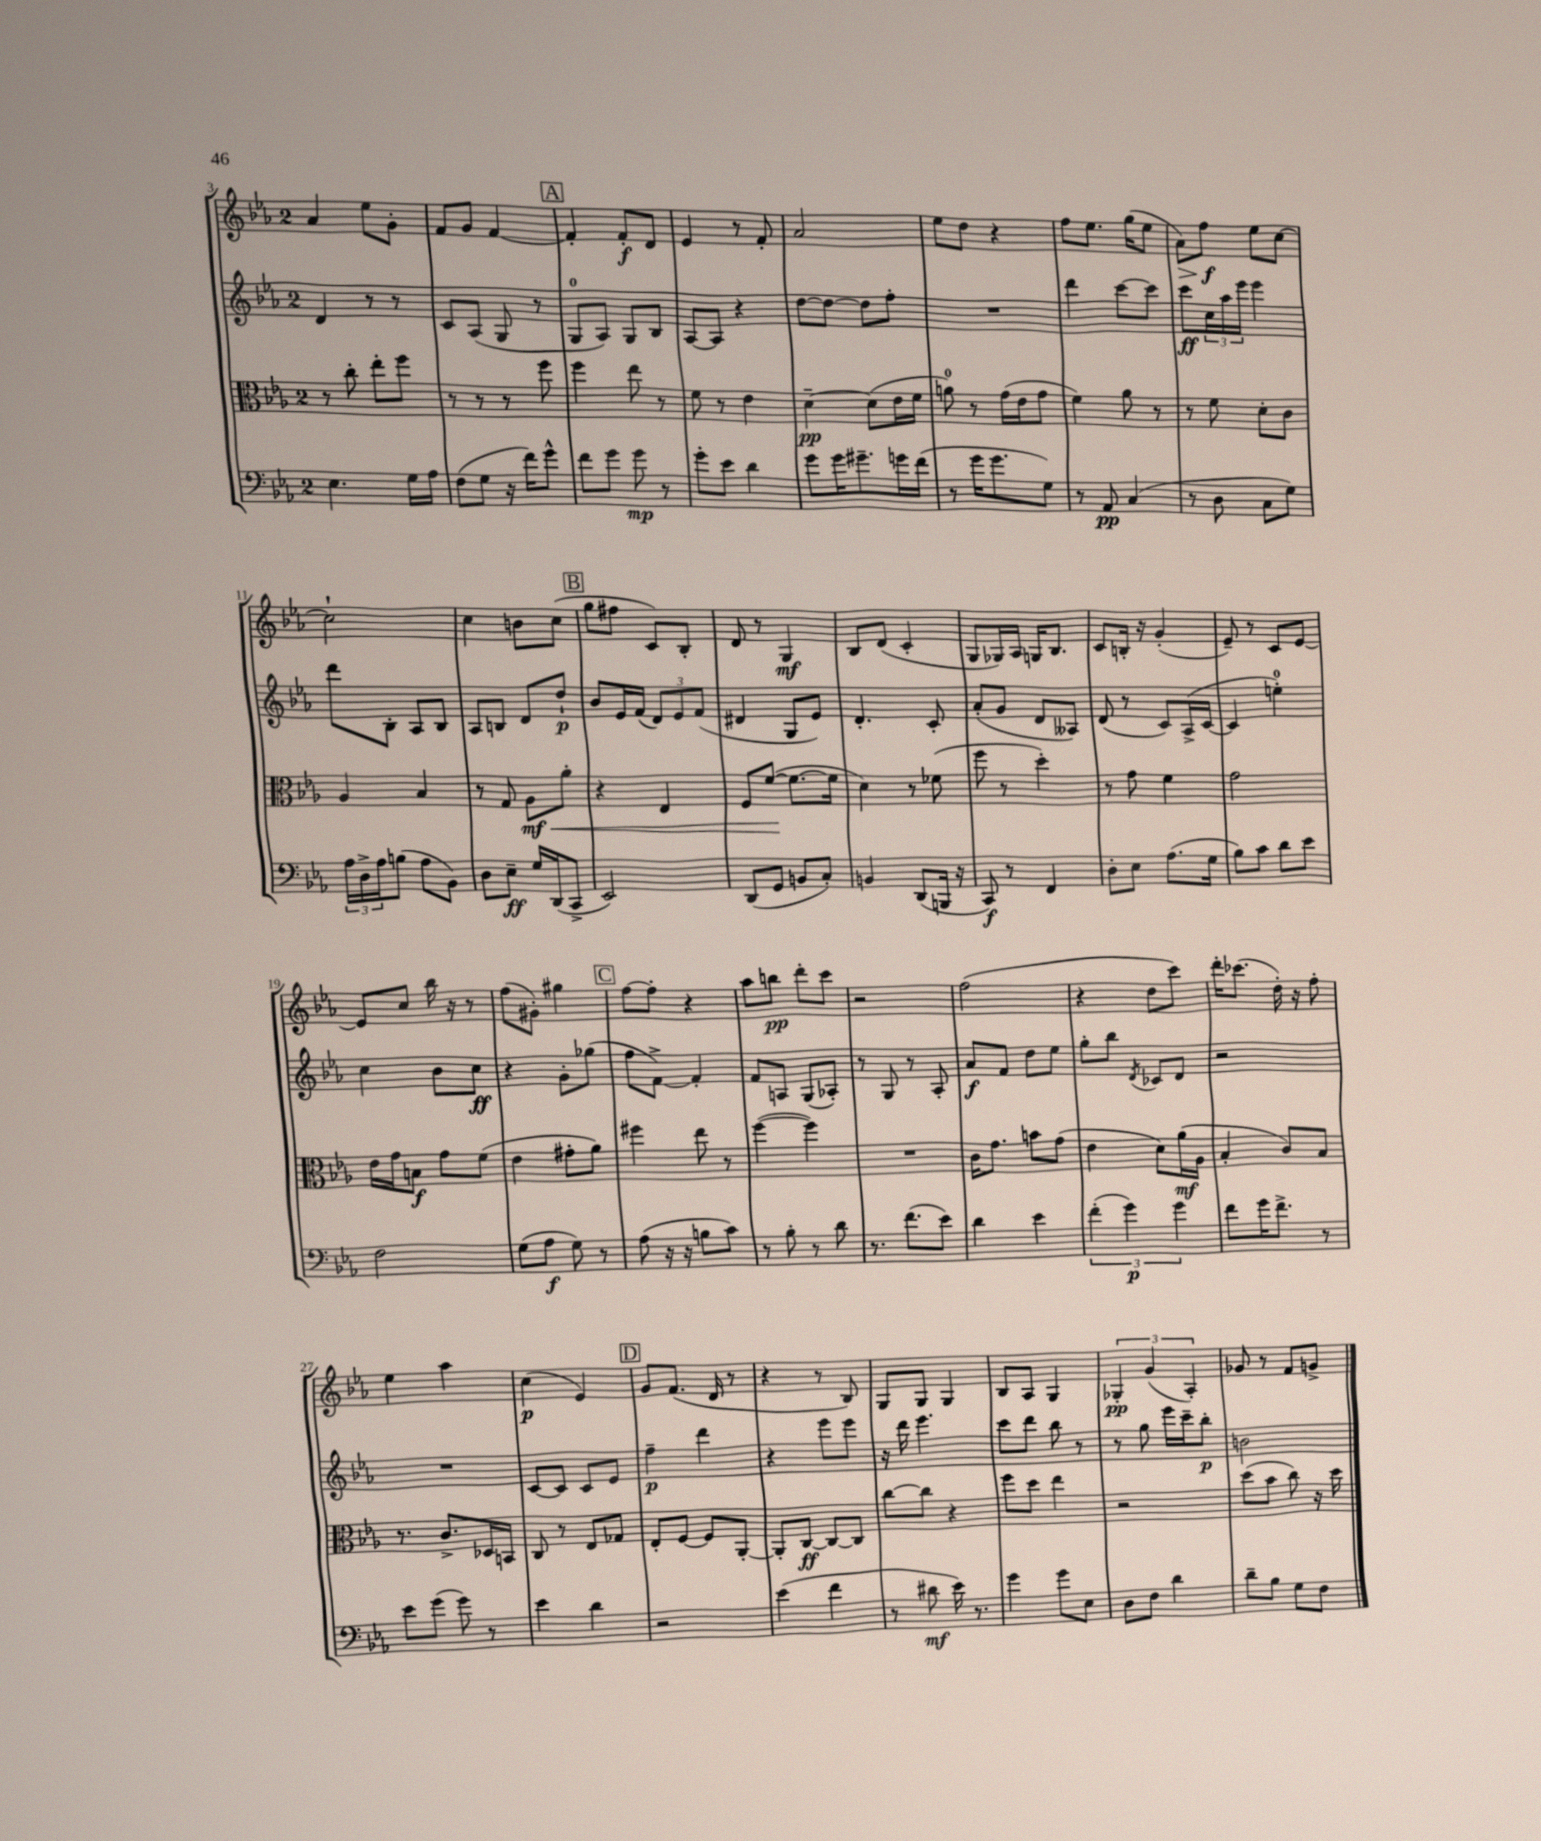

**kern	**kern	**kern	**kern
*staff4	*staff3	*staff2	*staff1
*clefF4	*clefC3	*clefG2	*clefG2
*k[b-e-a-]	*k[b-e-a-]	*k[b-e-a-]	*k[b-e-a-]
*M2/4	*M2/4	*M2/4	*M2/4
4.E-	8r	4d	4a-
.	8cc'	.	.
.	8ee-'	8r	8ee-
16G	8ff	8r	8g'
16A-	.	.	.
=	=	=	=
(8F	8r	8c	8f
8G	8r	(8A-	8g
16r	8r	8G	[4f
16f)	.	.	.
8g^^	8ff	8r	.
=	=	=	=
8f	4ff	8G	4f']
8g	.	8A-)	.
8g	8ee-	8G	8f'
8r	8r	8B-	8d
=	=	=	=
8g'	8f	[8A-	4e-
8e-	8r	8A-]	.
4d	4e-	4r	8r
.	.	.	8f'
=	=	=	=
8g	[4d~	[8dd	2a-
16g	.	8dd_	.
8.g#~	.	.	.
.	(8d]	8dd]	.
16g	16e-	8ff'	.
(16f	16f	.	.
=	=	=	=
8r	8a)	2r	8ee-
16g	8r	.	8dd
8.g	.	.	.
.	(16g	.	4r
.	16e-	.	.
8G)	8g	.	.
=	=	=	=
8r	4f)	4ddd	8ff
8AA-	.	.	8.ee-
(4C	8a-	[8ccc	.
.	.	.	(16gg
.	8r	8ccc]	8ee-
=	=	=	=
8r	8r	8ccc	8a-)
8D	8f	24cc	8ff
.	.	24aa-	.
.	.	24eee-	.
8C	8d'	4eee-	8ee-
8G)	8c	.	[8cc
=	=	=	=
24A-	4A-	8ddd	2cc`]
24D^	.	.	.
24A-	.	.	.
(8B	.	8B-'	.
8A-	4B-	8A-	.
8BB-)	.	8B-	.
=	=	=	=
8D	8r	8A-	4cc
8E-~	8G	8B	.
16G	8A-	8d	8b
(16DD	.	.	.
8CC^	8a-'	8dd`	(8cc
=	=	=	=
2EE-)	4r	8b-	8gg
.	.	16e-	8ff#
.	.	(16f	.
.	4E-	12d)	8c)
.	.	12e-	.
.	.	.	8B-'
.	.	(12f	.
=	=	=	=
(8DD	8F	4d#	8d
8GG	([8f	.	8r
8BB	8.f_	8G	4G
8C')	.	8e-)	.
.	16f]	.	.
=	=	=	=
4BB	4d)	4.d'	8B-
.	.	.	(8d
(8DD	8r	.	4c'
16BBB	(8f-	8c'	.
16r	.	.	.
=	=	=	=
8CC)	8ff	(8a-'	8G
8r	8r	8g	16G-)
.	.	.	16A-
4FF	4dd')	8d	16G
.	.	.	8.B-
.	.	8A--)	.
=	=	=	=
8D'	8r	(8d	8c
8E-	8g	8r	16B'
.	.	.	16r
(8.A-	4f	8c)	(4g'
.	.	(16A-^	.
16G	.	[16c	.
=	=	=	=
8B-)	2g	4c]	8e-~)
8c	.	.	8r
8d	.	4ee')	8c
8e-	.	.	[8e-
=	=	=	=
2F	16e-	4cc	8e-]
.	16g	.	.
.	8B	.	8cc
.	8g	8b-	16bb-
.	.	.	16r
.	(8f	8cc	8r
=	=	=	=
(8G	4e-	4r	(8ff
8A-	.	.	8g#')
8G)	8g#'	8g'	4gg#
8r	8a-)	(8gg-	.
=	=	=	=
(8A-	4ff#	8ff	[8ff
16r	.	[8f^)	8ff']
16r	.	.	.
8B	8ee-	4f']	4r
8c)	8r	.	.
=	=	=	=
8r	([4ff	8f	8aa-
8B-'	.	8A	8bb
8r	4ff])	(8G	8ddd'
8d	.	8A-')	8ccc
=	=	=	=
8.r	2r	8r	2r
.	.	8G	.
(8.f	.	.	.
.	.	8r	.
8e-)	.	8A-'	.
=	=	=	=
4d	16c	8a-	(2ff
.	8.g	.	.
.	.	8f	.
4e-	8b	8dd	.
.	(8g	8ee-	.
=	=	=	=
(6f'	4e-	8gg'	4r
.	.	8bb-	.
6g)	.	.	.
.	.	8qd	.
.	8d)	8c-	8dd
6g	.	.	.
.	(16a-	8d	8ccc)
.	16A-	.	.
=	=	=	=
8f	4B-'	2r	16ddd'
.	.	.	(8.ccc-
16g	.	.	.
8.f^	.	.	.
.	8c)	.	16dd')
.	.	.	16r
8r	8B-	.	8ff'
=	=	=	=
8e-	8.r	2r	4ee-
(8g	.	.	.
.	8.c^	.	.
8g)	.	.	4aa-
8r	16D-	.	.
.	16BB	.	.
=	=	=	=
4e-	8C	[8c	(4cc
.	8r	8c]	.
4d	8E-	8c	4e-)
.	8G-	8e-	.
=	=	=	=
2r	8E-'	4ff~	8g
.	[8F	.	(8.f
.	8F]	4ddd	.
.	.	.	16d
.	[8AA-'	.	8r
=	=	=	=
(4e-	8AA-']	4r	4r
.	[8C	.	.
4f	8C_	8eee-	8r
.	8C]	8eee-	8B-)
=	=	=	=
8r	[8cc	16r	8G
.	.	16ddd	.
8d#	8cc]	4.eee-	8G
16e-)	4r	.	4G
8.r	.	.	.
=	=	=	=
4g	8ff	8ccc	8B-
.	8dd	8ddd	8A-
8g	4ee-	8bb-	4G
8E-	.	8r	.
=	=	=	=
8D	2r	8r	6G-'
8F	.	8gg	.
.	.	.	(6g
4d	.	16eee-	.
.	.	16ccc~	.
.	.	.	6A-')
.	.	8bb-'	.
=	=	=	=
8d~	(8dd	2b	8g-
8B-	8b-	.	8r
8G	8cc)	.	8f
8F	16r	.	8g^
.	16dd	.	.
==	==	==	==
*-	*-	*-	*-
